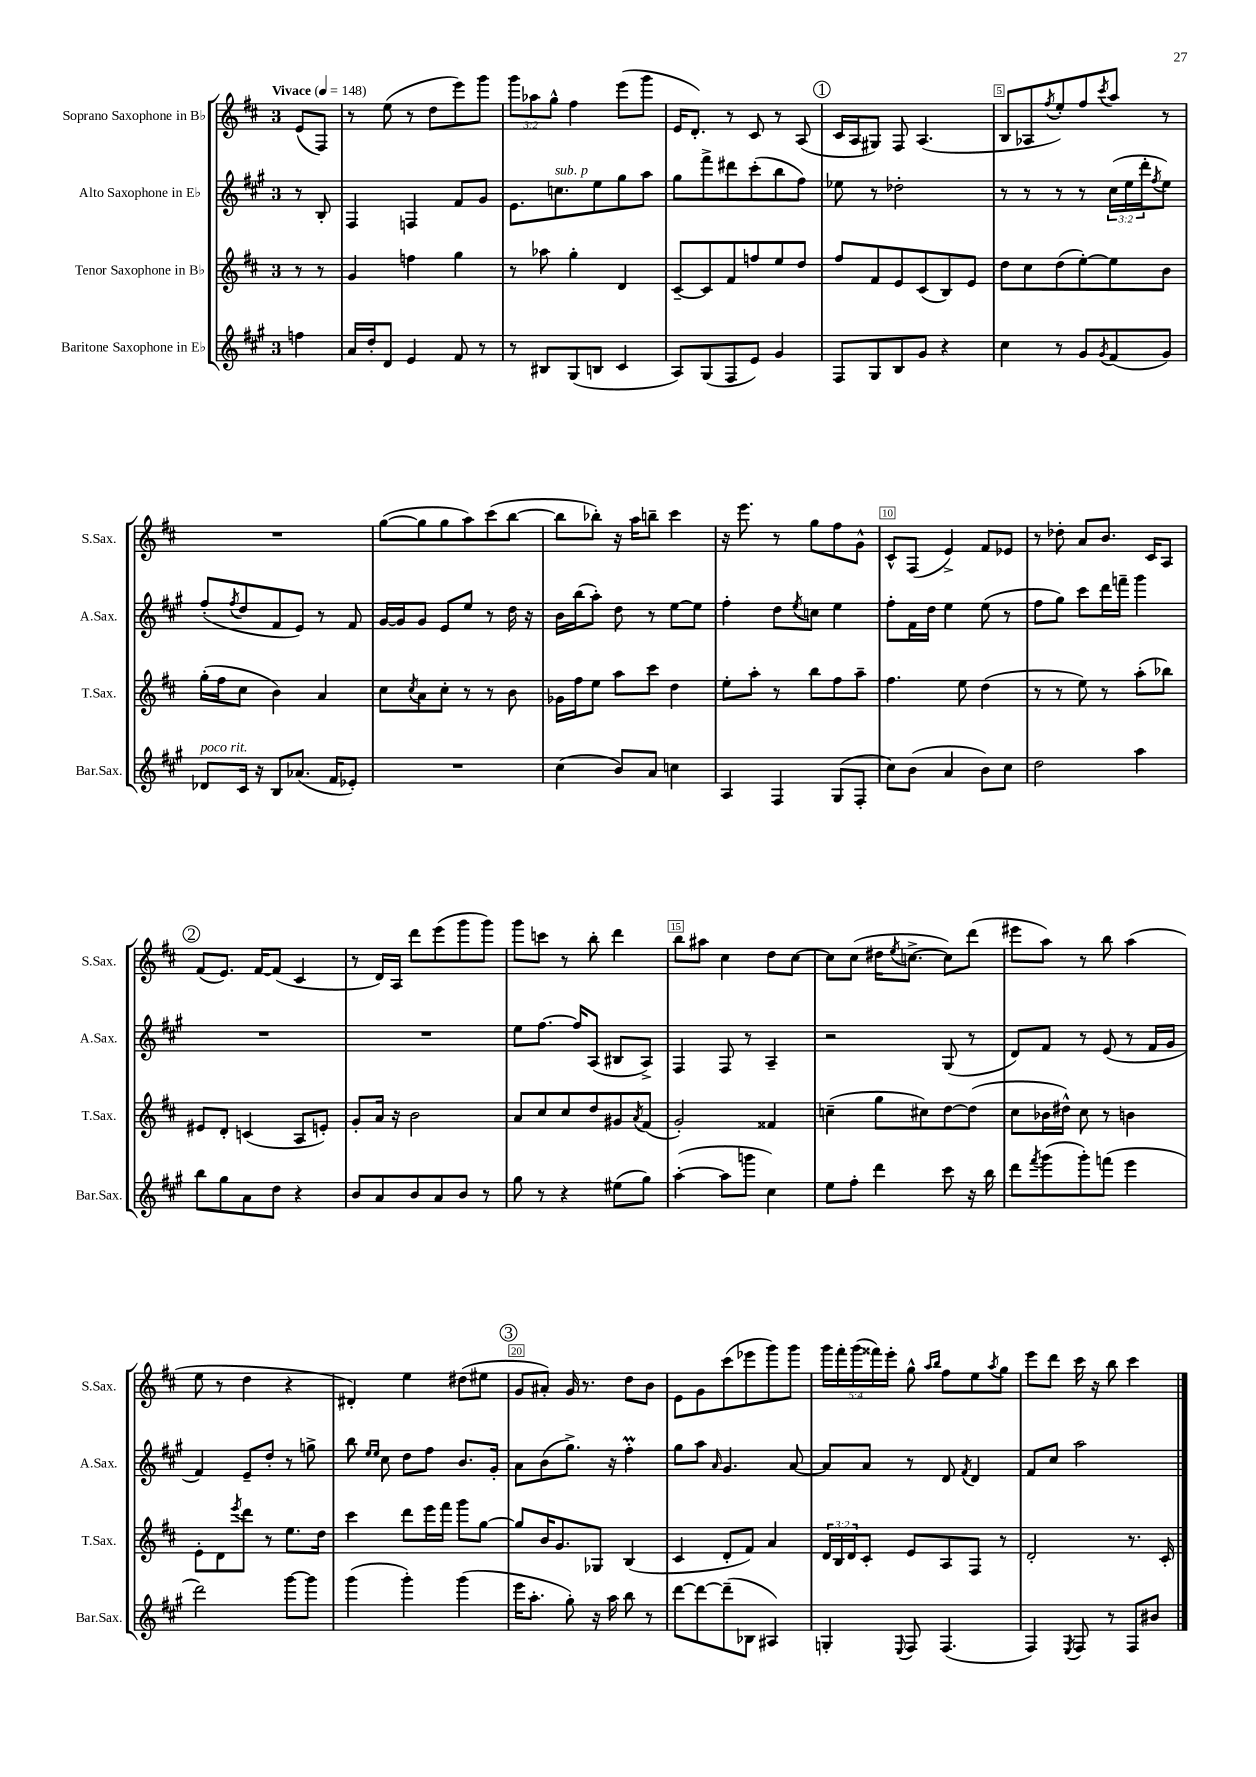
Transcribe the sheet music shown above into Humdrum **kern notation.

**kern	**kern	**kern	**kern
*part4	*part3	*part2	*part1
*staff4	*staff3	*staff2	*staff1
*I"Baritone Saxophone in E♭	*I"Tenor Saxophone in B♭	*I"Alto Saxophone in E♭	*I"Soprano Saxophone in B♭
*I'Bar.Sax.	*I'T.Sax.	*I'A.Sax.	*I'S.Sax.
*clefG2	*clefG2	*clefG2	*clefG2
*k[f#c#g#]	*k[f#c#]	*k[f#c#g#]	*k[f#c#]
*M3/4	*M3/4	*M3/4	*M3/4
*MM148	*MM148	*MM148	*MM148
=	=	=	=
!	!	!	!LO:TX:a:B:t=Vivace
4ffn\	8r	8r	(8e/L
.	8r	8B'/	8F#/J)
=1	=1	=1	=1
16a/LL	4g/	4F#/	8r
16dd'/J	.	.	.
8d/J	.	.	(8ee\
4e/	4ffn\	4Fn/	8r
.	.	.	8dd\L
8f#/	4gg\	8f#/L	8eee\)
8r	.	8g#/J	8ggg\J
=2	=2	=2	=2
8r	8r	8.e\L	12ggg\L
.	.	.	12aa-X\
8B#X/L	8aa-X\	.	.
.	.	.	12gg^^\J
!	!	!LO:TX:a:i:t=sub. p	!
.	.	8.ccn\	.
(8G#/	4gg'\	.	4ff#\
8Bn/J	.	8ee\	.
4c#/	4d/	8gg#\	(8eee\L
.	.	8aa\J	8ggg\J
=3	=3	=3	=3
8A/L)	[8c#~/L	8gg#\L	16e/KL
.	.	.	8.d'/J)
(8G#/	8c#/]	8fff#^\	.
8F#/	8f#/	8ddd#X\	8r
8e/J)	8ffn/	(8ccc#'\	8c#/
4g#/	8ee/	8bb\	8r
.	8dd/J	8ff#\J)	(8A/
!!LO:REH:place=s1:t=1
=4	=4	=4	=4
8F#/L	8ff#/L	8ee-X\	16c#/LL
.	.	.	16A/J
8G#/	8f#/	8r	8G#X/J)
8B/	8e/	2dd-X'\	8F#/
8g#/J	(8c#/	.	(4.A/
4r	8B/)	.	.
.	8e/J	.	.
=5	=5	=5	=5
4cc#\	8dd\L	8r	8B/L
.	8cc#\	8r	8A-X/
.	.	.	8qff#/
8r	(8dd\	8r	8ee'/)
8g#/L	[8ee'\)	8r	8ff#/
8qg#/	.	.	8qccc#/
(8f#/	8ee\]	(24cc#\LL	8aa/J
.	.	24ee\	.
.	.	24ddd'\J	.
.	.	8qff#/	.
8g#/J)	8b\J	8ee\J)	8r
!!LO:LB:g=z
=6	=6	=6	=6
!LO:TX:a:i:t=poco rit.	!	!	!
8d-X/L	(16gg'\LL	(8ff#'/L	2.r
.	16ff#\J	.	.
.	.	8qff#/	.
16c#/Jk	8cc#\J	8dd/	.
16r	.	.	.
8B/L	4b\)	8f#/	.
(8.a-X/J	.	8e/J)	.
.	4a/	8r	.
16f#/KL	.	.	.
8e-X'/J)	.	8f#/	.
=7	=7	=7	=7
2.r	8cc#\L	[16g#/LL	([8gg\L
.	.	16g#/J]	.
.	8qcc#/	.	.
.	8a\	8g#/J	8gg\]
.	8cc#'\J	8e/L	8gg\
.	8r	8ee/J	8aa\)
.	8r	8r	(8ccc#\
.	8b\	16dd\	[8bb\J
.	.	16r	.
=8	=8	=8	=8
(4cc#\	16g-X\LL	16b\LL	8bb\L]
.	16ff#\J	(16bb\J	.
.	8ee\J	8aa'\J)	8bb-X'\J)
8b/L)	8aa\L	8dd\	16r
.	.	.	16aa\KL
8a/J	8ccc#\J	8r	8bbn~\J
4ccn\	4dd\	[8ee\L	4ccc#\
.	.	8ee\J]	.
=9	=9	=9	=9
4A/	8ee'\L	4ff#'\	16r
.	.	.	8.eee\
.	8aa'\J	.	.
4F#/	8r	8dd\L	8r
.	.	8qee/	.
.	8bb\L	8ccn\J	8gg\L
(8G#/L	8ff#\	4ee\	8ff#\
8F#'/J	8aa~\J	.	8g^^\J
=10	=10	=10	=10
8cc#\L)	4.ff#\	8ff#'\L	8c#^^/L
(8b\J	.	16f#\L	(8F#/J
.	.	16dd\JJ	.
4a/	.	4ee\	4e^/)
.	8ee\	.	.
8b\L)	(4dd\	(8ee\	8f#/L
8cc#\J	.	8r	8e-X/J
=11	=11	=11	=11
2dd\	8r	8ff#\L	8r
.	8r	8gg#\J)	8dd-X'\
.	8ee\)	8ccc#\L	8a/L
.	8r	16ddd\L	8.b/J
.	.	16fffn~\JJ	.
4aa\	(8aa'\L	4ggg#\	.
.	.	.	16c#/KL
.	8bb-X\J)	.	8A/J
!!LO:LB:g=z
!!LO:REH:place=s1:t=2
=12	=12	=12	=12
8bb\L	8e#X/L	2.r	(8f#/L
8gg#\	8d'/J	.	8.e/J)
8a\	(4cn/	.	.
.	.	.	[16f#/KL
8dd\J	.	.	(8f#/J]
4r	8A/L	.	4c#/
.	8en'/J)	.	.
=13	=13	=13	=13
8b/L	8g'/L	2.r	8r
8a/	16a/Jk	.	16d/LL)
.	16r	.	16A/JJ
8b/	2b\	.	8ddd\L
8a/	.	.	(8eee\
8b/J	.	.	8ggg\
8r	.	.	8ggg\J)
=14	=14	=14	=14
8gg#\	8a/L	8ee\L	8ggg\L
8r	8cc#/	[8.ff#\J	8cccn\J
4r	8cc#/	.	8r
.	.	16ff#/KL]	.
.	8dd/	(8A/J	8bb'\
(8ee#X\L	8g#X/	8B#X/L	4ddd\
.	8qa/	.	.
8gg#\J)	(8f#/J	8A^/J)	.
=15	=15	=15	=15
([4aa'\	2g'/)	4F#/	8bb\L
.	.	.	8aa#X\J
8aa\L]	.	8F#/	4cc#\
8gggn\J	.	8r	.
4cc#\)	4f##X/	4A~/	8dd\L
.	.	.	[8cc#\J
=16	=16	=16	=16
8ee\L	(4ccn~\	2r	8cc#\L]
8ff#'\J	.	.	(8cc#\J
4ddd\	8gg\L	.	16dd#X\KL
.	.	.	8qee/
.	.	.	[8.ccn^\J
.	8cc#X\)	.	.
8ccc#\	[8dd\	(8G#/	8cc\L])
16r	(8dd\J]	8r	(8ddd\J
16bb\	.	.	.
=17	=17	=17	=17
8ddd\L	8cc#\L	8d/L)	8eee#X\L
8qfff#/	.	.	.
(8ggg#\	16b-X\L	8f#/J	8aa\J)
.	16dd#X^^\JJ)	.	.
8ggg#'\)	8cc#\	8r	8r
(8fffn\J	8r	(8e/	8bb\
4eee\	4bn\	8r	(4aa\
.	.	16f#/LL	.
.	.	16g#/JJ	.
!!LO:LB:g=z
=18	=18	=18	=18
2ddd\)	8e'\L	4f#/)	8ee\
.	8d\	.	8r
.	8qeee/	.	.
.	8ddd\J	8e~/L	4dd\
.	8r	8dd'/J	.
[8ggg#\L	8.ee\L	8r	4r
8ggg#\J]	.	8ggn^\	.
.	16dd\Jk	.	.
=19	=19	=19	=19
(4ggg#\	4ccc#\	8bb\	4d#X'/)
.	.	16qqee/LL	.
.	.	16qqee/JJ	.
.	.	8cc#\	.
4ggg#'\)	8ddd\L	8dd\L	4ee\
.	16eee\L	8ff#\J	.
.	16fff#\JJ	.	.
(4ggg#\	8ggg\L	8.b/L	(8dd#X\L
.	[8gg\J	.	8ee#X\J
.	.	16g#'/Jk	.
!!LO:REH:place=s1:t=3
=20	=20	=20	=20
16eee\KL	8gg/L]	8a\L	8g/L
8.aa'\J	.	.	.
.	16b/K	(8b\	8a#X'/J)
.	8.g/	.	.
8gg#'\)	.	8.gg#^\J)	16g/
.	.	.	8.r
16r	8G-X/J	.	.
16aa\	.	16r	.
8bb\	(4B/	4ff#M'\	8dd\L
8r	.	.	8b\J
=21	=21	=21	=21
[8ddd\L	4c#/	8gg#\L	8e\L
8ddd\_	.	8aa\J	8g\
.	.	16qqa/	.
(8ddd~\]	8d'/L	4.g#/	(8ccc#\
8B-X\J	8f#/J)	.	8eee-X\
4A#X/)	4a/	.	8ggg\)
.	.	[8a/	8ggg\J
=22	=22	=22	=22
4Gn'/	24d/LL	8a/L]	20ggg\LL
.	24B/	.	.
.	.	.	20fff#'\
.	24d/J	.	.
.	.	.	(20ggg\
.	8c#'/J	8a/J	.
.	.	.	20fff##X\)
.	.	.	20eee'\JJ
8qqE/	.	.	.
8F#/	8e/L	8r	8gg^^\
.	.	.	16qqaa/LL
.	.	.	16qqbb/JJ
(4.F#/	8A/	8d/	8ff#\L
.	.	8qf#/	.
.	8F#/J	4d/	8ee\
.	.	.	8qaa/
.	8r	.	8gg\J
=23	=23	=23	=23
4F#/)	2d'/	8f#/L	8eee\L
.	.	8cc#/J	8ddd\J
8qE/	.	.	.
8F#/	.	2aa\	16ccc#\
.	.	.	16r
8r	.	.	8bb\
8F#/L	8.r	.	4ccc#\
8b#X/J	.	.	.
.	16c#'/	.	.
==	==	==	==
*-	*-	*-	*-
